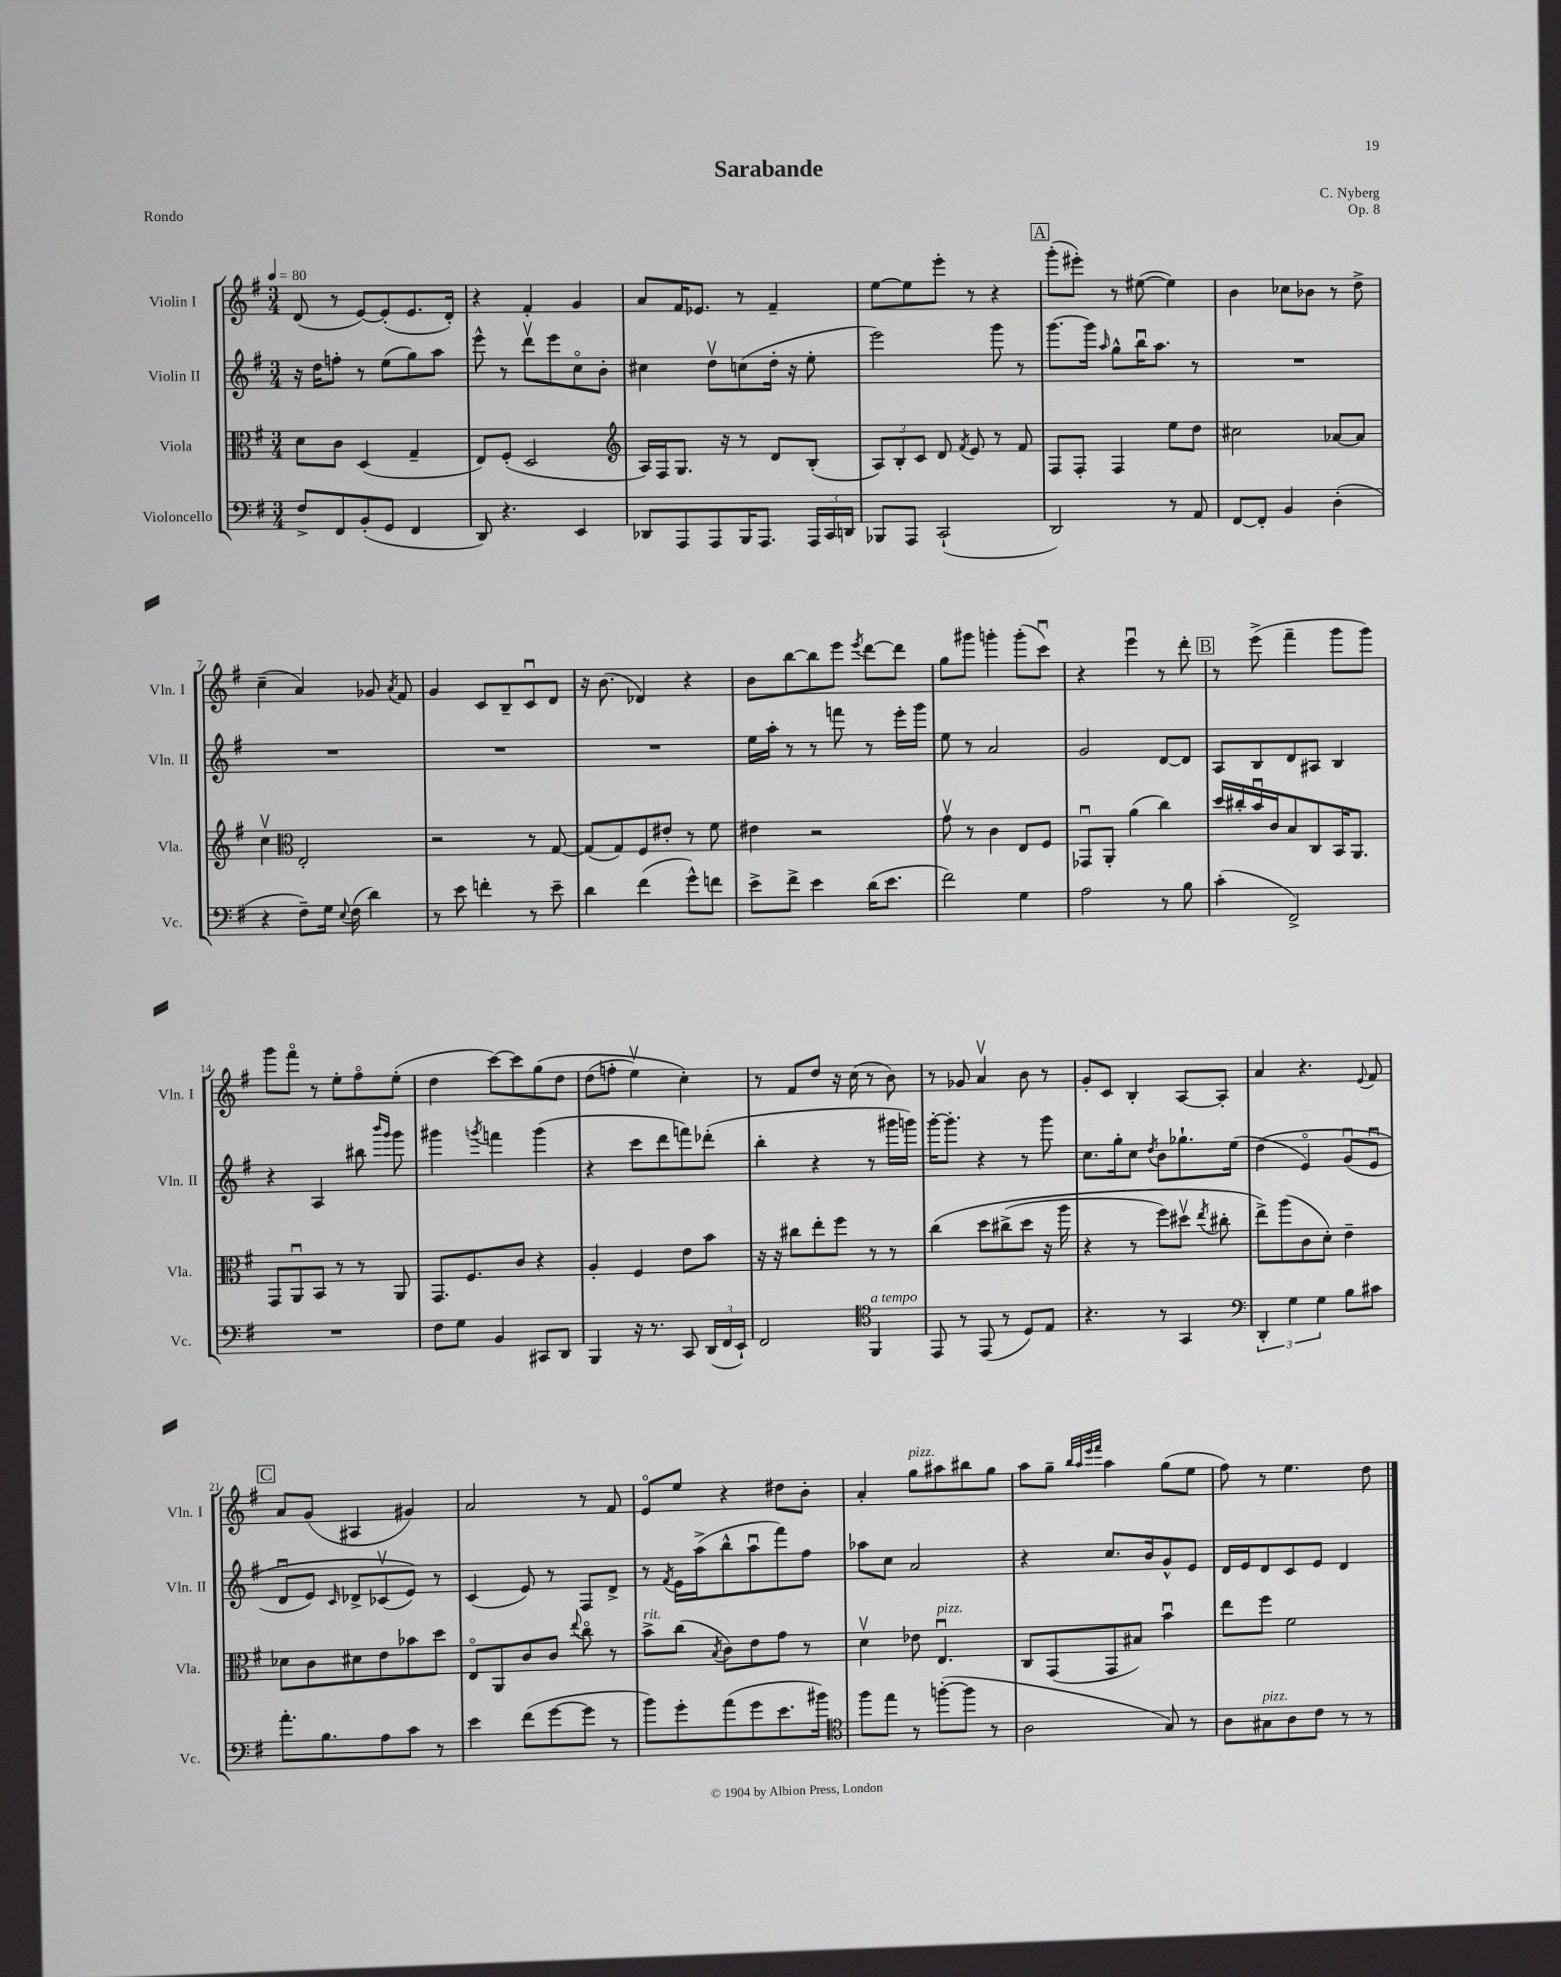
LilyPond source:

\header { title = "Sarabande" composer = "C. Nyberg" opus = "Op. 8" piece = "Rondo" }
<<
\new StaffGroup <<
\new Staff = "s0" \with { instrumentName = "Violin I" shortInstrumentName = "Vln. I" } {
    \clef treble \key g \major \numericTimeSignature \time 3/4 \tempo 4 = 80
    \autoBeamOff d'8( r8 e'8[~) e'8-.( e'8. d'16]-.) |
    r4 fis'4-. g'4 |
    a'8[ fis'16 ees'8.] r8 fis'4-- |
    e''8[~ e''8 e'''8]-. r8 r4 |
    \mark \markup { \box "A" } g'''8[-.( eis'''8]-.) r8 eis''8~( eis''4) |
    b'4 ces''8[ bes'8] r8 d''8-> |
    c''4--( a'4) ges'8 \acciaccatura { a'8 } fis'8 |
    g'4 c'8[ b8-- c'8\downbow d'8] |
    r16 b'8.( des'4) r4 |
    b'8[ b''8~ b''8 e'''8] \acciaccatura { e'''8 } d'''8[~ d'''8] |
    g''8[ gis'''8] g'''4-. g'''8[-.( c'''8]\downbow) |
    r4 e'''4\downbow r8 d'''8-. |
    \mark \markup { \box "B" } r8 e'''8->( fis'''4-- g'''8[ g'''8]) |
    g'''8[ fis'''8]\flageolet r8 e''8[-. fis''8\flageolet e''8]-.( |
    d''4 c'''8[~) c'''8 g''8\( d''8] |
    d''8[( f''8]-. e''4\upbow) c''4-.\) |
    r8 fis'8[ d''8] r16 c''16( r8 b'8) |
    r8 ges'8 a'4\upbow b'8 r8 |
    g'8[-. c'8] b4-. a8[~ a8]-. |
    a'4 r4. \appoggiatura { e'8 } fis'8 |
    \mark \markup { \box "C" } a'8[ g'8]( ais4 gis'4) |
    a'2 r8 fis'8 |
    e'8[\flageolet e''8] r4 dis''8[ b'8]-. |
    a'4-. g''8[^\markup { \italic "pizz." } ais''8 bis''8 g''8] |
    a''8[ g''8]-- \grace { b''32[ a''32 e'''32 fis'''32] } a''4 g''8[( e''8] |
    fis''8) r8 e''4. d''8 \bar "|." |
}
\new Staff = "s1" \with { instrumentName = "Violin II" shortInstrumentName = "Vln. II" } {
    \clef treble \key g \major \numericTimeSignature \time 3/4
    \autoBeamOff r16 d''16[ f''8]-. r8 e''8[( g''8) a''8] |
    e'''8-^ r8 d'''8[\upbow e'''8 c''8\flageolet b'8]-. |
    cis''4 d''8[\upbow c''8( d''16]-. r16 e''8-. |
    e'''2) g'''8 r8 |
    \mark \markup { \box "A" } g'''8.[~ g'''16] \grace { a''16 } g''8[-^ b''16\downbow a''8.] r8 |
    R2. |
    R2. |
    R2. |
    R2. |
    e''16[ a''16]-. r8 r8 f'''8 r8 e'''16[-. g'''16] |
    e''8 r8 a'2 |
    g'2 d'8[~ d'8] |
    \mark \markup { \box "B" } a8[ b8 d'8 ais8] b4 |
    r4 a4 bis''8 \grace { b'''16[ g'''16] } g'''8 |
    gis'''4 \acciaccatura { g'''8 } f'''4 g'''4( |
    r4 c'''8[ d'''8 f'''8) des'''8]-.( |
    b''4-. r4 r8 gis'''16[ g'''16]) |
    g'''16[~-. g'''8.]-. r4 r8 g'''8 |
    c''8.[ g''16-. c''8] \acciaccatura { d''8 } b'8[ ges''8.-! e''16]( |
    d''4\( e'4\flageolet) g'8[\downbow( e'8]\downbow |
    \mark \markup { \box "C" } d'8[\downbow e'8]) \grace { c'16 } des'8[-> ces'8\upbow( e'8])\) r8 |
    c'4( e'8) r8 fis8[ d'8]-> |
    r8 \acciaccatura { fis'8 } e'16[ a''16->( b''8-^ a''8\downbow fis'''8) fis''8] |
    aes''8[ c''8] a'2 |
    r4 c''8.[ b'16 g'8-^ e'8] |
    d'16[ e'16 d'8 c'8 e'8] d'4 \bar "|." |
}
\new Staff = "s2" \with { instrumentName = "Viola" shortInstrumentName = "Vla." } {
    \clef alto \key g \major \numericTimeSignature \time 3/4
    \autoBeamOff d'8[ c'8] d4( g4-- |
    e8[) fis8]-.( d2 |
    \clef treble a16[) fis16 g8.] r16 r8 d'8[ b8]-.( |
    \tuplet 3/2 { a8[) b8-. c'8] } d'8 \acciaccatura { fis'8 } e'8 r8 fis'8 |
    \mark \markup { \box "A" } fis8[ fis8]-. fis4 e''8[ d''8] |
    cis''2 aes'8[~ aes'8] |
    c''4\upbow \clef alto e2-. |
    r2 r8 g8~ |
    g8[( g8) fis8 eis'8]-. r8 fis'8 |
    eis'4 r2 |
    g'8\upbow r8 c'4 e8[ fis8] |
    ges,8[\downbow a,8]-. a'4( c''4) |
    \mark \markup { \box "B" } d''16[ cis''16-. b'16\downbow c'16 b8 c8 b,16 a,8.] |
    g,8[ a,8\downbow b,8] r8 r8 a,8 |
    g,8.[ fis8. c'8] r4 |
    a4-. fis4 e'8[ b'8] |
    r16 r16 cis''8[ e''8-. fis''8] r8 r8 |
    c''4\( d''8[ cis''8->( d''8] r16 a''16 |
    r4 r8 fis''8[) dis''8]\upbow \acciaccatura { e''8 } cis''8-. |
    e''8[->\) a''8( c'8 d'8]-.) e'4-- |
    \mark \markup { \box "C" } des'8[ c'8 dis'8 e'8 bes'8 d''8] |
    e8[\flageolet a,8 c'8 c'8] \appoggiatura { e''8 } c''8\flageolet r8 |
    b'8[->^\markup { \italic "rit." } c''8]( \acciaccatura { b8 } c'8[) e'8 g'8] r8 |
    d'4\upbow ees'8 e4.\downbow^\markup { \italic "pizz." } |
    c8[ g,8( g,8 bis8]) b'4\downbow |
    e''8[ fis''8] fis'2 \bar "|." |
}
\new Staff = "s3" \with { instrumentName = "Violoncello" shortInstrumentName = "Vc." } {
    \clef bass \key g \major \numericTimeSignature \time 3/4
    \autoBeamOff fis8[-> fis,8 b,8-.( g,8] fis,4 |
    d,8) r4. e,4 |
    des,8[ a,,8 a,,8 b,,16 a,,8.] \tuplet 3/2 { a,,16[ c,16 d,16] } |
    bes,,8[ a,,8] c,2-!( |
    \mark \markup { \box "A" } d,2) r8 a,8 |
    fis,8[~ fis,8]-. b,4 d4-.( |
    r4 fis8[--) g16] \appoggiatura { e8 } fis16( d'4) |
    r8 e'8 f'4-. r8 e'8-- |
    d'4 fis'4( g'8[-^) f'8] |
    e'8[-> fis'8]-> e'4 d'16[( e'8.] |
    fis'2) g4 |
    a2 r8 b8 |
    \mark \markup { \box "B" } c'4-.( fis,2->) |
    R2. |
    fis8[ g8] b,4 cis,8[ d,8] |
    b,,4 r16 r8. c,8 \tuplet 3/2 { d,16[( fis,16 e,16]-!) } |
    fis,2 \clef tenor fis,4^\markup { \italic "a tempo" } |
    e,8 r8 e,8( r8 d8[) e8] |
    r4. r8 g,4 |
    \clef bass \tuplet 3/2 { d,4-. g4 g4 } b8[ cis'8] |
    \mark \markup { \box "C" } a'8.[-. b8. a8 c'8] r8 |
    e'4 fis'8[( g'8~ g'8] r8 |
    b'8[) g'8-. a'8( g'8 e'8. bis'16]) |
    \clef tenor fis''8[ e''8] r8 f''8[~-.( f''8] r8 |
    a2 g8) r8 |
    a8[ gis8^\markup { \italic "pizz." } a8 c'8] r8 r8 \bar "|." |
}
>>
>>
